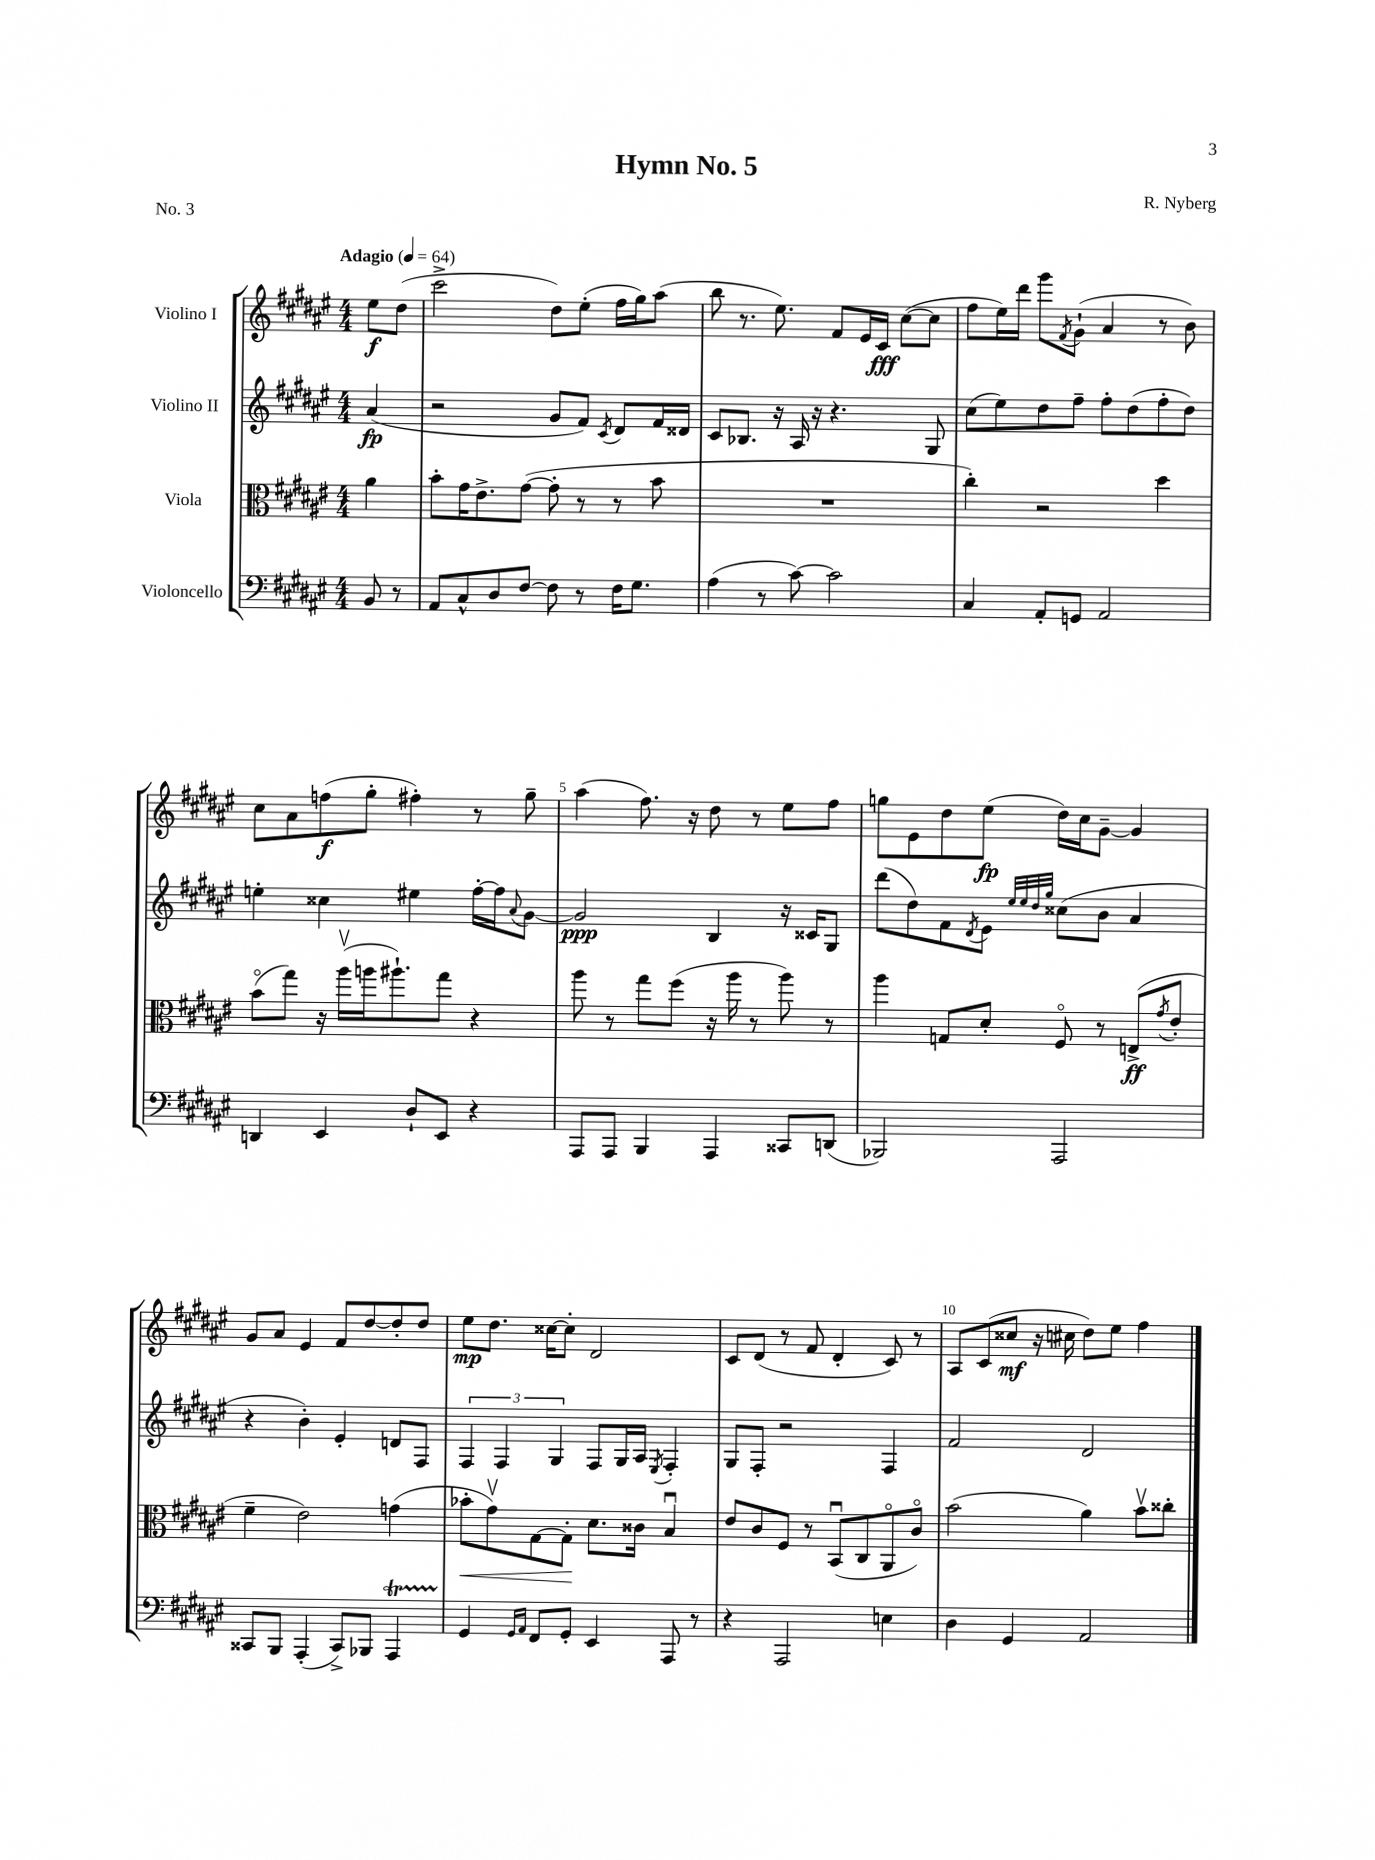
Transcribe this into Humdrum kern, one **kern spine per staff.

**kern	**kern	**dynam	**kern	**dynam	**kern	**dynam
*part4	*part3	*part3	*part2	*part2	*part1	*part1
*staff4	*staff3	*staff3	*staff2	*staff2	*staff1	*staff1
*I"Violoncello	*I"Viola	*	*I"Violino II	*	*I"Violino I	*
*clefF4	*clefC3	*	*clefG2	*	*clefG2	*
*k[f#c#g#d#a#e#]	*k[f#c#g#d#a#e#]	*	*k[f#c#g#d#a#e#]	*	*k[f#c#g#d#a#e#]	*
*M4/4	*M4/4	*	*M4/4	*	*M4/4	*
*MM64	*MM64	*	*MM64	*	*MM64	*
=	=	=	=	=	=	=
!	!	!	!	!	!LO:TX:a:B:t=Adagio	!
8BB/	4a#\	.	(4a#/	fp	8ee#\L	f
8r	.	.	.	.	(8dd#\J	.
=1	=1	=1	=1	=1	=1	=1
8AA#/L	8b'\L	.	2r	.	2ccc#^\	.
8C#^^/	16g#\K	.	.	.	.	.
.	8.e#^\	.	.	.	.	.
8D#/	.	.	.	.	.	.
[8F#/J	([8g#\J	.	.	.	.	.
8F#\]	8g#'\]	.	8g#/L	.	8dd#\L)	.
8r	8r	.	8f#/J)	.	(8ee#'\J	.
.	.	.	8qc#/	.	.	.
16F#\KL	8r	.	8d#/L	.	16ff#\LL	.
8.G#\J	.	.	.	.	16gg#\J)	.
.	8b\	.	16f#/L	.	(8aa#\J	.
.	.	.	16d##X/JJ	.	.	.
=2	=2	=2	=2	=2	=2	=2
(4A#\	1r	.	8c#/L	.	8bb\	.
.	.	.	8.B-X/J	.	8.r	.
8r	.	.	.	.	.	.
.	.	.	16r	.	8.ee#\)	.
[8c#\)	.	.	16A#/	.	.	.
.	.	.	16r	.	.	.
2c#\]	.	.	4.r	.	8f#/L	.
.	.	.	.	.	16e#/L	.
.	.	.	.	.	16c#/JJ	fff
.	.	.	.	.	([8cc#\L	.
.	.	.	8G#/	.	8cc#\J]	.
=3	=3	=3	=3	=3	=3	=3
4C#/	4cc#'\)	.	(8cc#\L	.	8ff#\L	.
.	.	.	8ee#\)	.	16ee#\L)	.
.	.	.	.	.	16ddd#\JJ	.
8AA#'/L	2r	.	8dd#\	.	8ggg#\L	.
.	.	.	.	.	8qf#/	.
8GGn/J	.	.	8ff#~\J	.	(8g#`\J	.
2AA#/	.	.	8ff#'\L	.	4a#/	.
.	.	.	(8dd#\	.	.	.
.	4dd#\	.	8ff#'\	.	8r	.
.	.	.	8dd#\J)	.	8b\)	.
!!LO:LB:g=z
=4	=4	=4	=4	=4	=4	=4
4DDn/	(8b\L	.	4een'\	.	8cc#\L	.
.	8gg#\J)	.	.	.	8a#\	.
4EE#/	16r	.	4cc##X\	.	(8ffn\	f
.	(16aa#v\LL	.	.	.	.	.
.	16aan\J	.	.	.	8gg#'\J	.
.	8.aa#X`\)	.	.	.	.	.
8D#`/L	.	.	4ee#X\	.	4ff#X'\)	.
8EE#/J	8gg#\J	.	.	.	.	.
4r	4r	.	[16ff#'\LL	.	8r	.
.	.	.	16ff#\J]	.	.	.
.	.	.	8qqa#/	.	.	.
.	.	.	[8g#\J	.	8gg#~\	.
=5	=5	=5	=5	=5	=5	=5
8AAA#/L	8aa#\	.	2g#/]	ppp	(4aa#\	.
8AAA#/J	8r	.	.	.	.	.
4BBB/	8gg#\L	.	.	.	8.ff#\)	.
.	(8ff#\J	.	.	.	.	.
.	.	.	.	.	16r	.
4AAA#/	16r	.	4B/	.	8dd#\	.
.	16aa#\	.	.	.	.	.
.	8r	.	.	.	8r	.
8CC##X/L	8aa#\)	.	16r	.	8ee#\L	.
.	.	.	16c##X/KL	.	.	.
(8DDn/J	8r	.	8G#/J	.	8ff#\J	.
=6	=6	=6	=6	=6	=6	=6
2BBB-X/)	4aa#\	.	(8ddd#\L	.	8ggn\L	.
.	.	.	8dd#\)	.	8e#\	.
.	8Gn/L	.	8f#\	.	8dd#\	.
.	.	.	8qd#/	.	.	.
.	8d#'/J	.	8e#\J	.	(8ee#\J	fp
.	.	.	32qqee#/LLL	.	.	.
.	.	.	32qqee#/	.	.	.
.	.	.	32qqdd#/	.	.	.
.	.	.	32qqgg#/JJJ	.	.	.
2AAA#/	8F#/	.	(8cc##X\L	.	16dd#\LL)	.
.	.	.	.	.	16cc#\J	.
.	8r	.	8b\J	.	[8g#~\J	.
.	(8En^/L	ff	4a#/	.	4g#/]	.
.	8qg#/	.	.	.	.	.
.	8e#'/J	.	.	.	.	.
!!LO:LB:g=z
=7	=7	=7	=7	=7	=7	=7
8CC##X/L	4f#~\	.	4r	.	8g#/L	.
8BBB/J	.	.	.	.	8a#/J	.
(4AAA#'/	2e#\)	.	4b'\)	.	4e#/	.
8CC##^/L)	.	.	4e#'/	.	8f#/L	.
8BBB-X/J	.	.	.	.	[8dd#/	.
4AAA#t/	(4gn\	.	8dn/L	.	8dd#'/]	.
.	.	.	8F#/J	.	8dd#/J	.
=8	=8	=8	=8	=8	=8	=8
!	!	!LO:HP:b	!	!	!	!
4GG#/	8b-X'\L	<	6F#/	.	8ee#\L	mp
.	8g#v\)	.	.	.	8.dd#\J	.
.	.	.	6F#/	.	.	.
16qqGG#/LL	.	.	.	.	.	.
16qqAA#/JJ	.	.	.	.	.	.
8FF#/L	[8G#\	.	.	.	.	.
.	.	.	.	.	[16cc##X\KL	.
.	.	.	6G#/	.	.	.
8GG#'/J	8G#'\J]	.	.	.	8cc##'\J]	.
4EE#/	8.d#\L	[	8F#/L	.	2d#/	.
.	.	.	16G#/L	.	.	.
.	16c##X\Jk	.	16A#/JJ	.	.	.
.	.	.	8qE#/	.	.	.
8AAA#/	4Bu/	.	4F#'/	.	.	.
8r	.	.	.	.	.	.
=9	=9	=9	=9	=9	=9	=9
4r	8e#/L	.	8G#/L	.	8c#/L	.
.	8c#/	.	8F#'/J	.	(8d#/J	.
2AAA#/	8F#/J	.	2r	.	8r	.
.	8r	.	.	.	8f#/	.
.	(8BBu/L	.	.	.	4d#'/	.
.	8C#/	.	.	.	.	.
4En\	8AA#/	.	4F#/	.	8c#/)	.
.	8c#/J)	.	.	.	8r	.
=10	=10	=10	=10	=10	=10	=10
4D#\	(2b\	.	2f#/	.	8A#/L	.
.	.	.	.	.	(8c#/	.
4GG#/	.	.	.	.	8cc##X/J	mf
.	.	.	.	.	16r	.
.	.	.	.	.	16cc#X\	.
2AA#/	4a#\)	.	2d#/	.	8dd#\L)	.
.	.	.	.	.	8ee#\J	.
.	8bv\L	.	.	.	4ff#\	.
.	8cc##X'\J	.	.	.	.	.
==	==	==	==	==	==	==
*-	*-	*-	*-	*-	*-	*-
